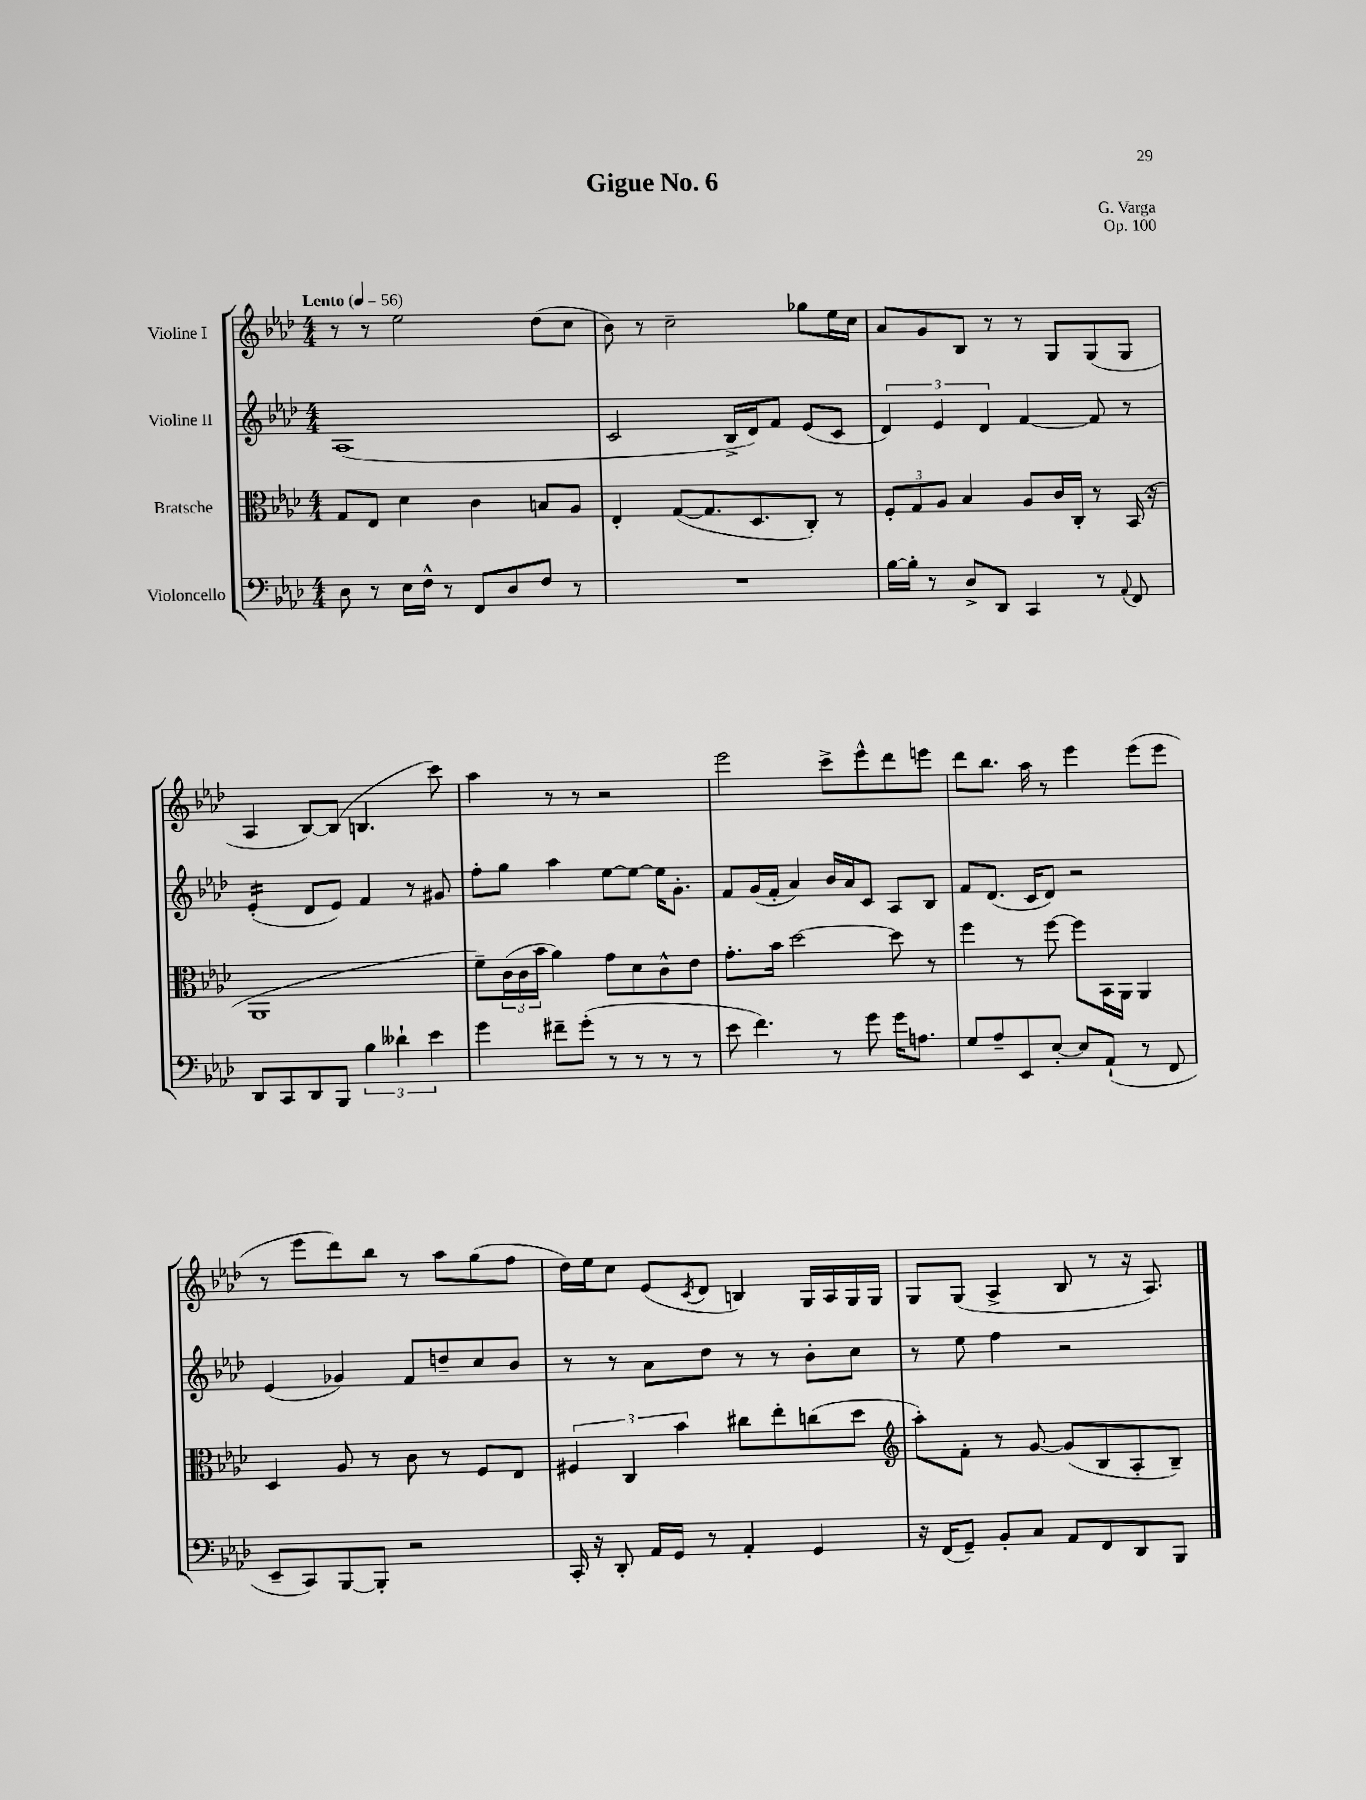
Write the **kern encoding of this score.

**kern	**kern	**kern	**kern
*staff4	*staff3	*staff2	*staff1
*clefF4	*clefC3	*clefG2	*clefG2
*k[b-e-a-d-]	*k[b-e-a-d-]	*k[b-e-a-d-]	*k[b-e-a-d-]
*M4/4	*M4/4	*M4/4	*M4/4
*MM56	*MM56	*MM56	*MM56
8D-	8G	(1A-	8r
8r	8E-	.	8r
16E-	4d-	.	2ee-
16F^^	.	.	.
8r	.	.	.
8FF	4c	.	.
8D-	.	.	.
8F	8B	.	(8dd-
8r	8A-	.	8cc
=	=	=	=
1r	4E-'	2c	8b-)
.	.	.	8r
.	([8G	.	2cc~
.	8.G]	.	.
.	.	16B-^	.
.	8.D-	16d-)	.
.	.	8f	.
.	8C')	(8e-	8gg-
.	8r	8c	16ee-
.	.	.	16cc
=	=	=	=
[16B-	12F'	6d-)	8a-
16B-']	.	.	.
.	12G	.	.
8r	.	.	8g
.	12A-	6e-	.
8D-^	4B-	.	8B-
.	.	6d-	.
8DD-	.	.	8r
4CC	8A-	[4f	8r
.	16c	.	8G
.	16C'	.	.
8r	8r	8f]	(8G
8qqAA-	.	.	.
8FF	(16BB-	8r	8G
.	16r	.	.
=	=	=	=
8DD-	1AA-	(4e-'	4A-
8CC	.	.	.
8DD-	.	8d-	[8B-)
8BBB-	.	8e-)	(8B-]
6B-	.	4f	4.B
6d--`	.	.	.
.	.	8r	.
6e-	.	.	.
.	.	8g#	8ccc)
=	=	=	=
4g	8f~)	8ff'	4aa-
.	(24c	8gg	.
.	24c	.	.
.	24b-	.	.
8f#~	4a-)	4aa-	8r
(8g'	.	.	8r
8r	8g	[8ee-	2r
8r	8d-	8ee-_	.
8r	8c^^	16ee-]	.
.	.	8.g'	.
8r	8e-	.	.
=	=	=	=
8e-	8.g'	8f	2eee-
4.f)	.	(16g	.
.	16b-	16f'	.
.	[2dd-	4a-)	.
8r	.	16b-	8ccc^
.	.	16a-	.
8g	.	8c	8eee-^^
16g	8dd-]	8A-	8ddd-
8.A	.	.	.
.	8r	8B-	8eee
=	=	=	=
8G	4ff	8f	8ddd-
8A-~	.	(8.d-	8.bb-
8EE-	8r	.	.
.	.	16c	16aa-
[8E-'	[8ff	8d-)	8r
8E-]	8ff]	2r	4eee-
(8AA-`	16BB-	.	.
.	16AA-	.	.
8r	4AA-	.	(8eee-
8FF	.	.	8eee-
=	=	=	=
8EE-~	4D-	(4e-	8r
8CC)	.	.	8eee-
[8BBB-	8A-	4g-)	8ddd-)
8BBB-']	8r	.	8bb-
2r	8c	8f	8r
.	8r	8dd~	8aa-
.	8F	8cc	(8gg
.	8E-	8b-	8ff
=	=	=	=
16CC'	6F#	8r	16dd-)
16r	.	.	16ee-
8DD-'	.	8r	8cc
.	6C	.	.
16AA-	.	8a-	(8e-
16GG	.	.	.
.	6b-	.	.
.	.	.	8qc
8r	.	8dd-	8d-
4AA-'	8cc#	8r	4B)
.	8ee-'	8r	.
4GG	(8cc	8b-'	16G
.	.	.	16A-
.	8dd-	8cc	16G
.	.	.	16G
=	=	=	=
*	*clefG2	*	*
16r	8aa-')	8r	8G
(16FF	.	.	.
8GG~)	8f'	8ee-	(8G
8BB-'	8r	4ff	4A-^
8C	[8g	.	.
8AA-	(8g]	2r	8B-
8FF	8B-	.	8r
8DD-	8A-'	.	16r
.	.	.	8.A-)
8BBB-	8B-~)	.	.
==	==	==	==
*-	*-	*-	*-
